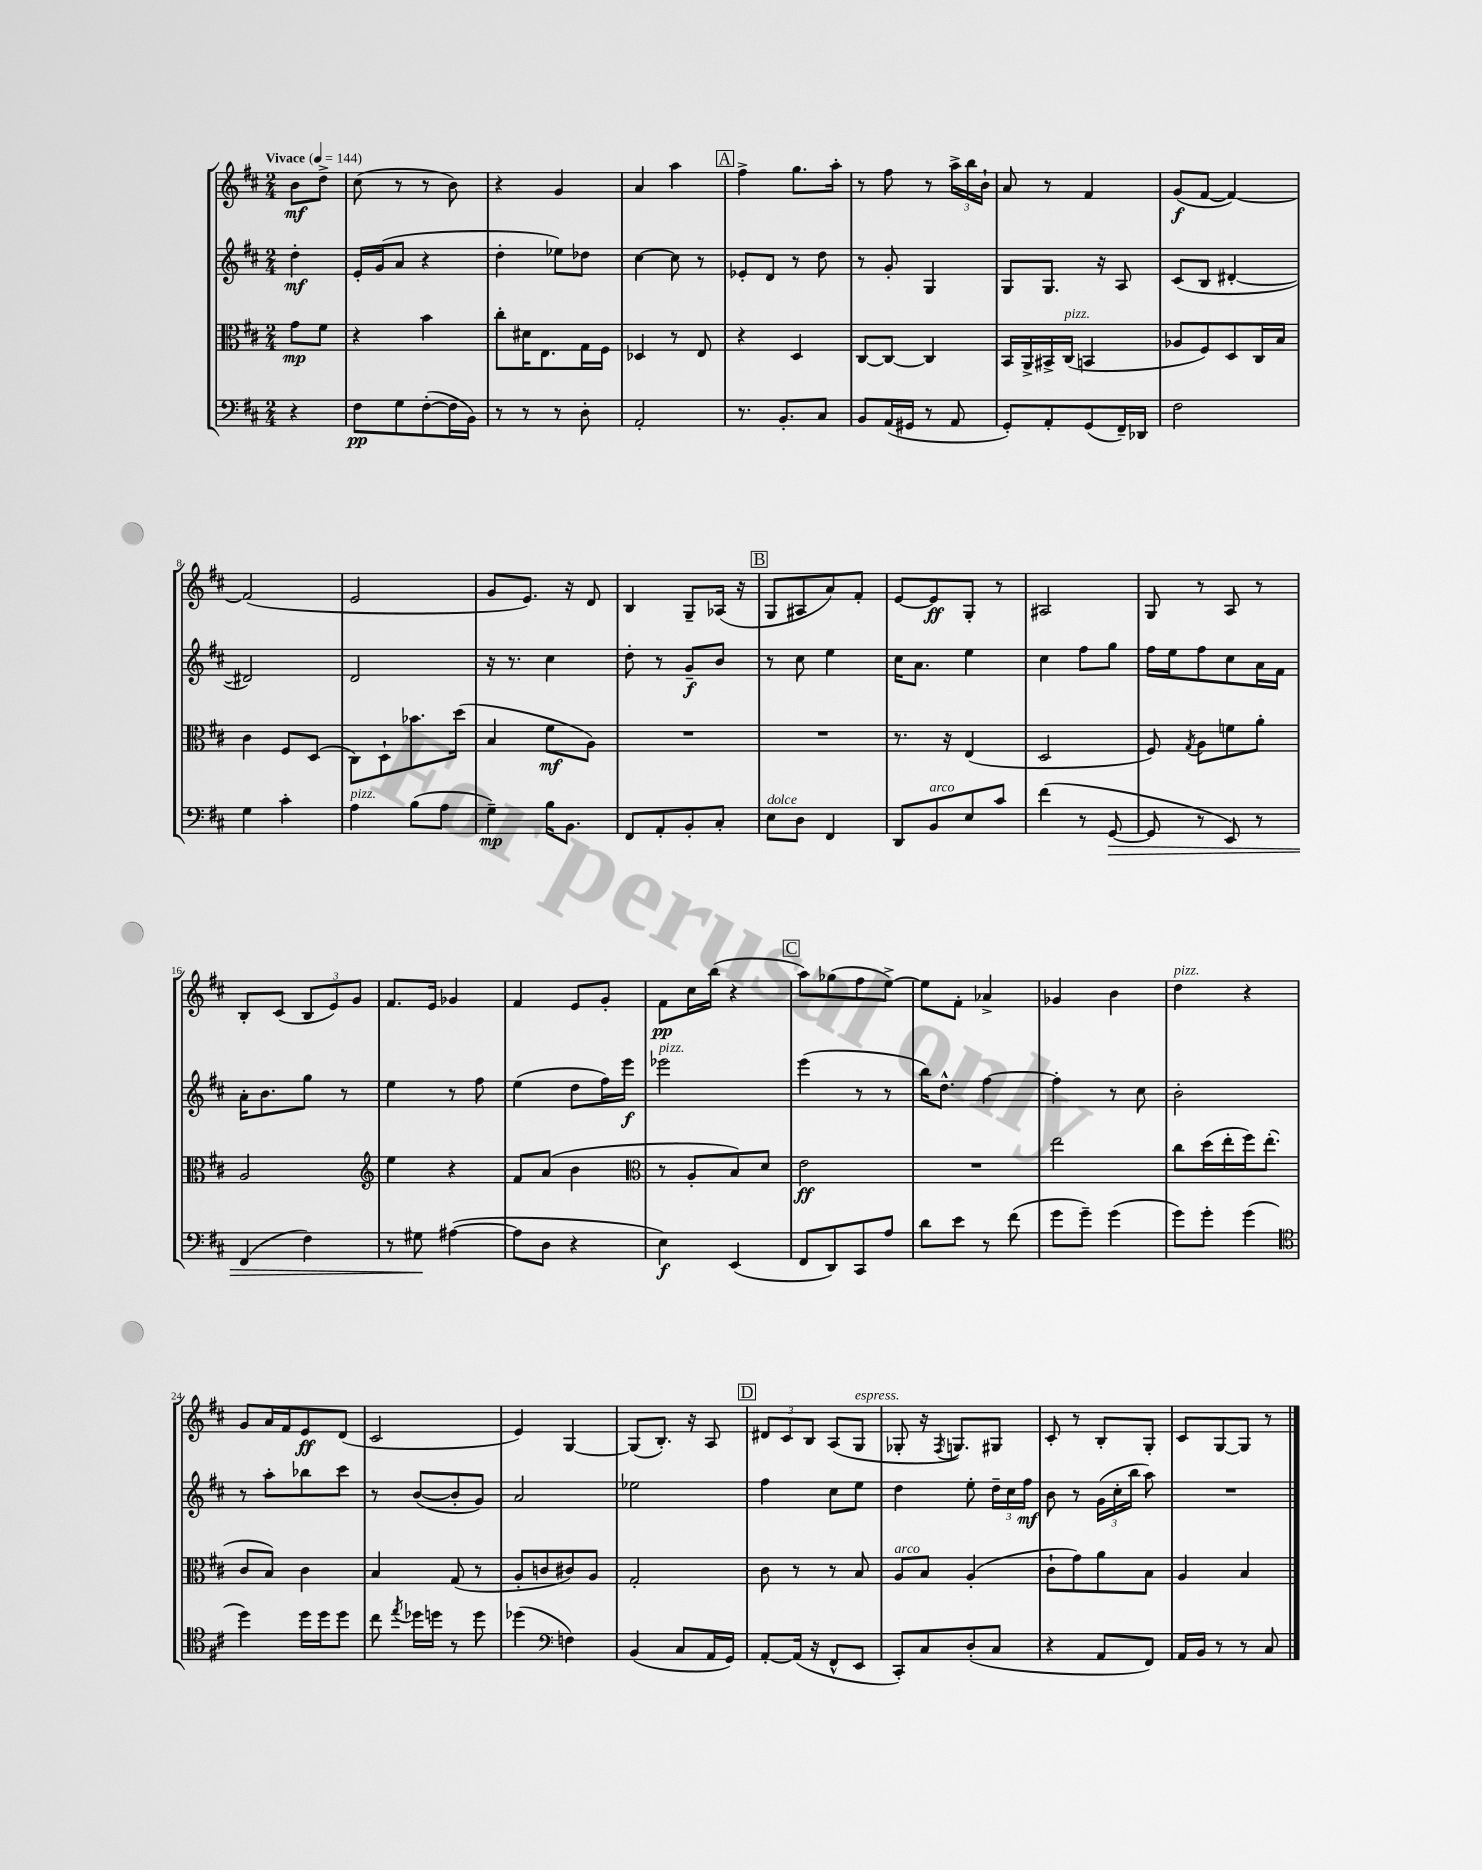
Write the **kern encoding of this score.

**kern	**kern	**kern	**kern
*staff4	*staff3	*staff2	*staff1
*clefF4	*clefC3	*clefG2	*clefG2
*k[f#c#]	*k[f#c#]	*k[f#c#]	*k[f#c#]
*M2/4	*M2/4	*M2/4	*M2/4
*MM144	*MM144	*MM144	*MM144
4r	8g\L	4dd'\	8b\L
.	8f#\J	.	8dd^\J
=	=	=	=
8F#\L	4r	16e'/LL	(8cc#\
.	.	(16g/J	.
8G\	.	8a/J	8r
([8F#'\	4b\	4r	8r
16F#\]L	.	.	8b\)
16BB\JJ)	.	.	.
=	=	=	=
8r	8cc#'\L	4dd'\	4r
8r	16d#\K	.	.
.	8.E\	.	.
8r	.	8ee-\L)	4g/
8D'\	16G\L	8dd-\J	.
.	16F#\JJ	.	.
=	=	=	=
2AA'/	4D-/	[4cc#\	4a/
.	8r	8cc#\]	4aa\
.	8E/	8r	.
=	=	=	=
8.r	4r	8e-'/L	4ff#^\
.	.	8d/J	.
8.BB'/L	.	.	.
.	4D/	8r	8.gg\L
8C#/J	.	8dd\	.
.	.	.	16aa'\Jk
=	=	=	=
8BB/L	[8C#/L	8r	8r
(16AA/L	8C#/_J	8g'/	8ff#\
16GG#/JJ	.	.	.
8r	4C#/]	4G/	8r
8AA/	.	.	24aa^\LL
.	.	.	24bb\
.	.	.	24b`\JJ
=	=	=	=
8GG'/L)	16BB/LL	8G/L	8a/
.	16AA^/	.	.
8AA'/	16BB#^/	8.G/J	8r
.	(16C#/JJ	.	.
(8GG/	4BB/	.	4f#/
.	.	16r	.
16FF#~/L)	.	8A/	.
16DD-/JJ	.	.	.
=	=	=	=
2F#\	8A-/L	(8c#/L	(8g/L
.	8F#/)	8B/J	[8f#/J
.	8D/	[4d#'/	4f#/_)
.	16C#/L	.	.
.	16B/JJ	.	.
=	=	=	=
4G\	4c#\	2d#/])	(2f#/]
4c#'\	8F#/L	.	.
.	(8D/J	.	.
=	=	=	=
4A\	8C#\L)	2d/	2e/
.	8D`\	.	.
(8B\L	8.b-\	.	.
8A\J	.	.	.
.	(16dd\Jk	.	.
=	=	=	=
4G~\)	4B/	16r	8g/L
.	.	8.r	.
.	.	.	8.e/J)
16B\LK	8f#\L	4cc#\	.
8.BB\J	.	.	16r
.	8A\J)	.	8d/
=	=	=	=
8FF#/L	2r	8dd'\	4B/
8AA'/	.	8r	.
8BB'/	.	8g~/L	8G~/L
8C#'/J	.	8b/J	(16A-/Jk
.	.	.	16r
=	=	=	=
8E\L	2r	8r	8G/L
8D\J	.	8cc#\	8A#/
4FF#/	.	4ee\	8a/)
.	.	.	8f#'/J
=	=	=	=
8DD/L	8.r	16cc#\LK	[8e/L
.	.	8.a\J	.
8BB/	.	.	8e/]
.	16r	.	.
8E/	(4E/	4ee\	8G'/J
8c#/J	.	.	8r
=	=	=	=
(4f#\	2D/	4cc#\	2A#/
8r	.	8ff#\L	.
[8GG/	.	8gg\J	.
=	=	=	=
8GG/]	8F#/)	16ff#\LL	8G/
.	.	16ee\J	.
.	8qG/	.	.
8r	8A\L	8ff#\	8r
8EE/)	8f\	8cc#\	8A/
8r	8a'\J	16a\L	8r
.	.	16f#\JJ	.
=	=	=	=
(4FF#/	2A/	16a'\LK	8B'/L
.	.	8.b\	.
.	.	.	(8c#/J
4F#\)	.	8gg\J	12B/L
.	.	.	12e/)
.	.	8r	.
.	.	.	12g/J
=	=	=	=
*	*clefG2	*	*
8r	4ee\	4ee\	8.f#/L
8G#\	.	.	.
.	.	.	16e/Jk
([4A#\	4r	8r	4g-/
.	.	8ff#\	.
=	=	=	=
8A#\]L	8f#/L	(4ee\	4f#/
8D\J	(8a/J	.	.
4r	4b\	8dd\L	8e/L
.	.	16ff#\L)	8g'/J
.	.	16eee\JJ	.
=	=	=	=
*	*clefC3	*	*
4E\)	8r	2eee-\	8f#\L
.	8A'/L	.	16cc#\L
.	.	.	(16bb\JJ
(4EE/	8B/)	.	4r
.	8d/J	.	.
=	=	=	=
8FF#/L	2e\	(4eee\	8aa\L)
8DD/)	.	.	(8gg-\
8CC#/	.	8r	8ff#\
8A/J	.	8r	[8ee^\J)
=	=	=	=
8d\L	2r	16bb\LK)	8ee\]L
.	.	8.dd^^\J	.
8e\J	.	.	8f#'\J
8r	.	[4ff#\	4a-^/
(8f#\	.	.	.
=	=	=	=
8g\L	2ee\	4ff#'\]	4g-/
8g~\J)	.	.	.
(4g\	.	8r	4b\
.	.	8cc#\	.
=	=	=	=
8g\L)	8cc#\L	2b'\	4dd\
8g'\J	(16dd\L	.	.
.	16ee'\	.	.
(4g\	16ff#\J)	.	4r
.	(8.ee'\J	.	.
=	=	=	=
*clefC4	*	*	*
4dd\)	8c#/L	8r	8g/L
.	8B/J)	8aa'\L	16a/L
.	.	.	16f#/J
16dd\LL	4c#\	8bb-\	8e/
16dd\J	.	.	.
8dd\J	.	8ccc#\J	(8d/J
=	=	=	=
8cc#\	4B/	8r	2c#/
8qee/	.	.	.
16dd-\LL	.	([8b/L	.
16dd\JJ	.	.	.
8r	(8G/	8b'/]	.
8dd\	8r	8g/J)	.
=	=	=	=
(4dd-\	8A'/L	2a/	4e/)
.	8c/	.	.
*clefF4	*	*	*
4F\)	8c#/)	.	[4G/
.	8A/J	.	.
=	=	=	=
(4BB/	2G'/	2ee-\	(8G/]L
.	.	.	8.B'/J)
8C#/L	.	.	.
.	.	.	16r
16AA/L	.	.	8A/
16GG/JJ)	.	.	.
=	=	=	=
[8AA'/L	8c#\	4ff#\	12d#/L
.	.	.	12c#/
(16AA/]Jk	8r	.	.
.	.	.	12B/J
16r	.	.	.
8FF#^^/L	8r	8cc#\L	(8A/L
8EE/J	8B/	8ee\J	8G/J
=	=	=	=
8CC#'/L)	8A/L	4dd\	8G-'/
8C#/	8B/J	.	16r
.	.	.	8qF#/
.	.	.	8.G/L)
(8D'/	(4A'/	8ee'\	.
8C#/J	.	24dd~\LL	8G#/J
.	.	24cc#\	.
.	.	24ff#\JJ	.
=	=	=	=
4r	8c#`\L	8b\	8c#'/
.	8g\)	8r	8r
8AA/L	8a\	(24g\LL	8B'/L
.	.	24cc#'\	.
.	.	24bb\JJ	.
8FF#/J)	8B\J	8aa\)	8G'/J
=	=	=	=
16AA/LL	4A/	2r	8c#/L
16BB/JJ	.	.	.
8r	.	.	[8G/
8r	4B/	.	8G/]J
8C#/	.	.	8r
==	==	==	==
*-	*-	*-	*-
